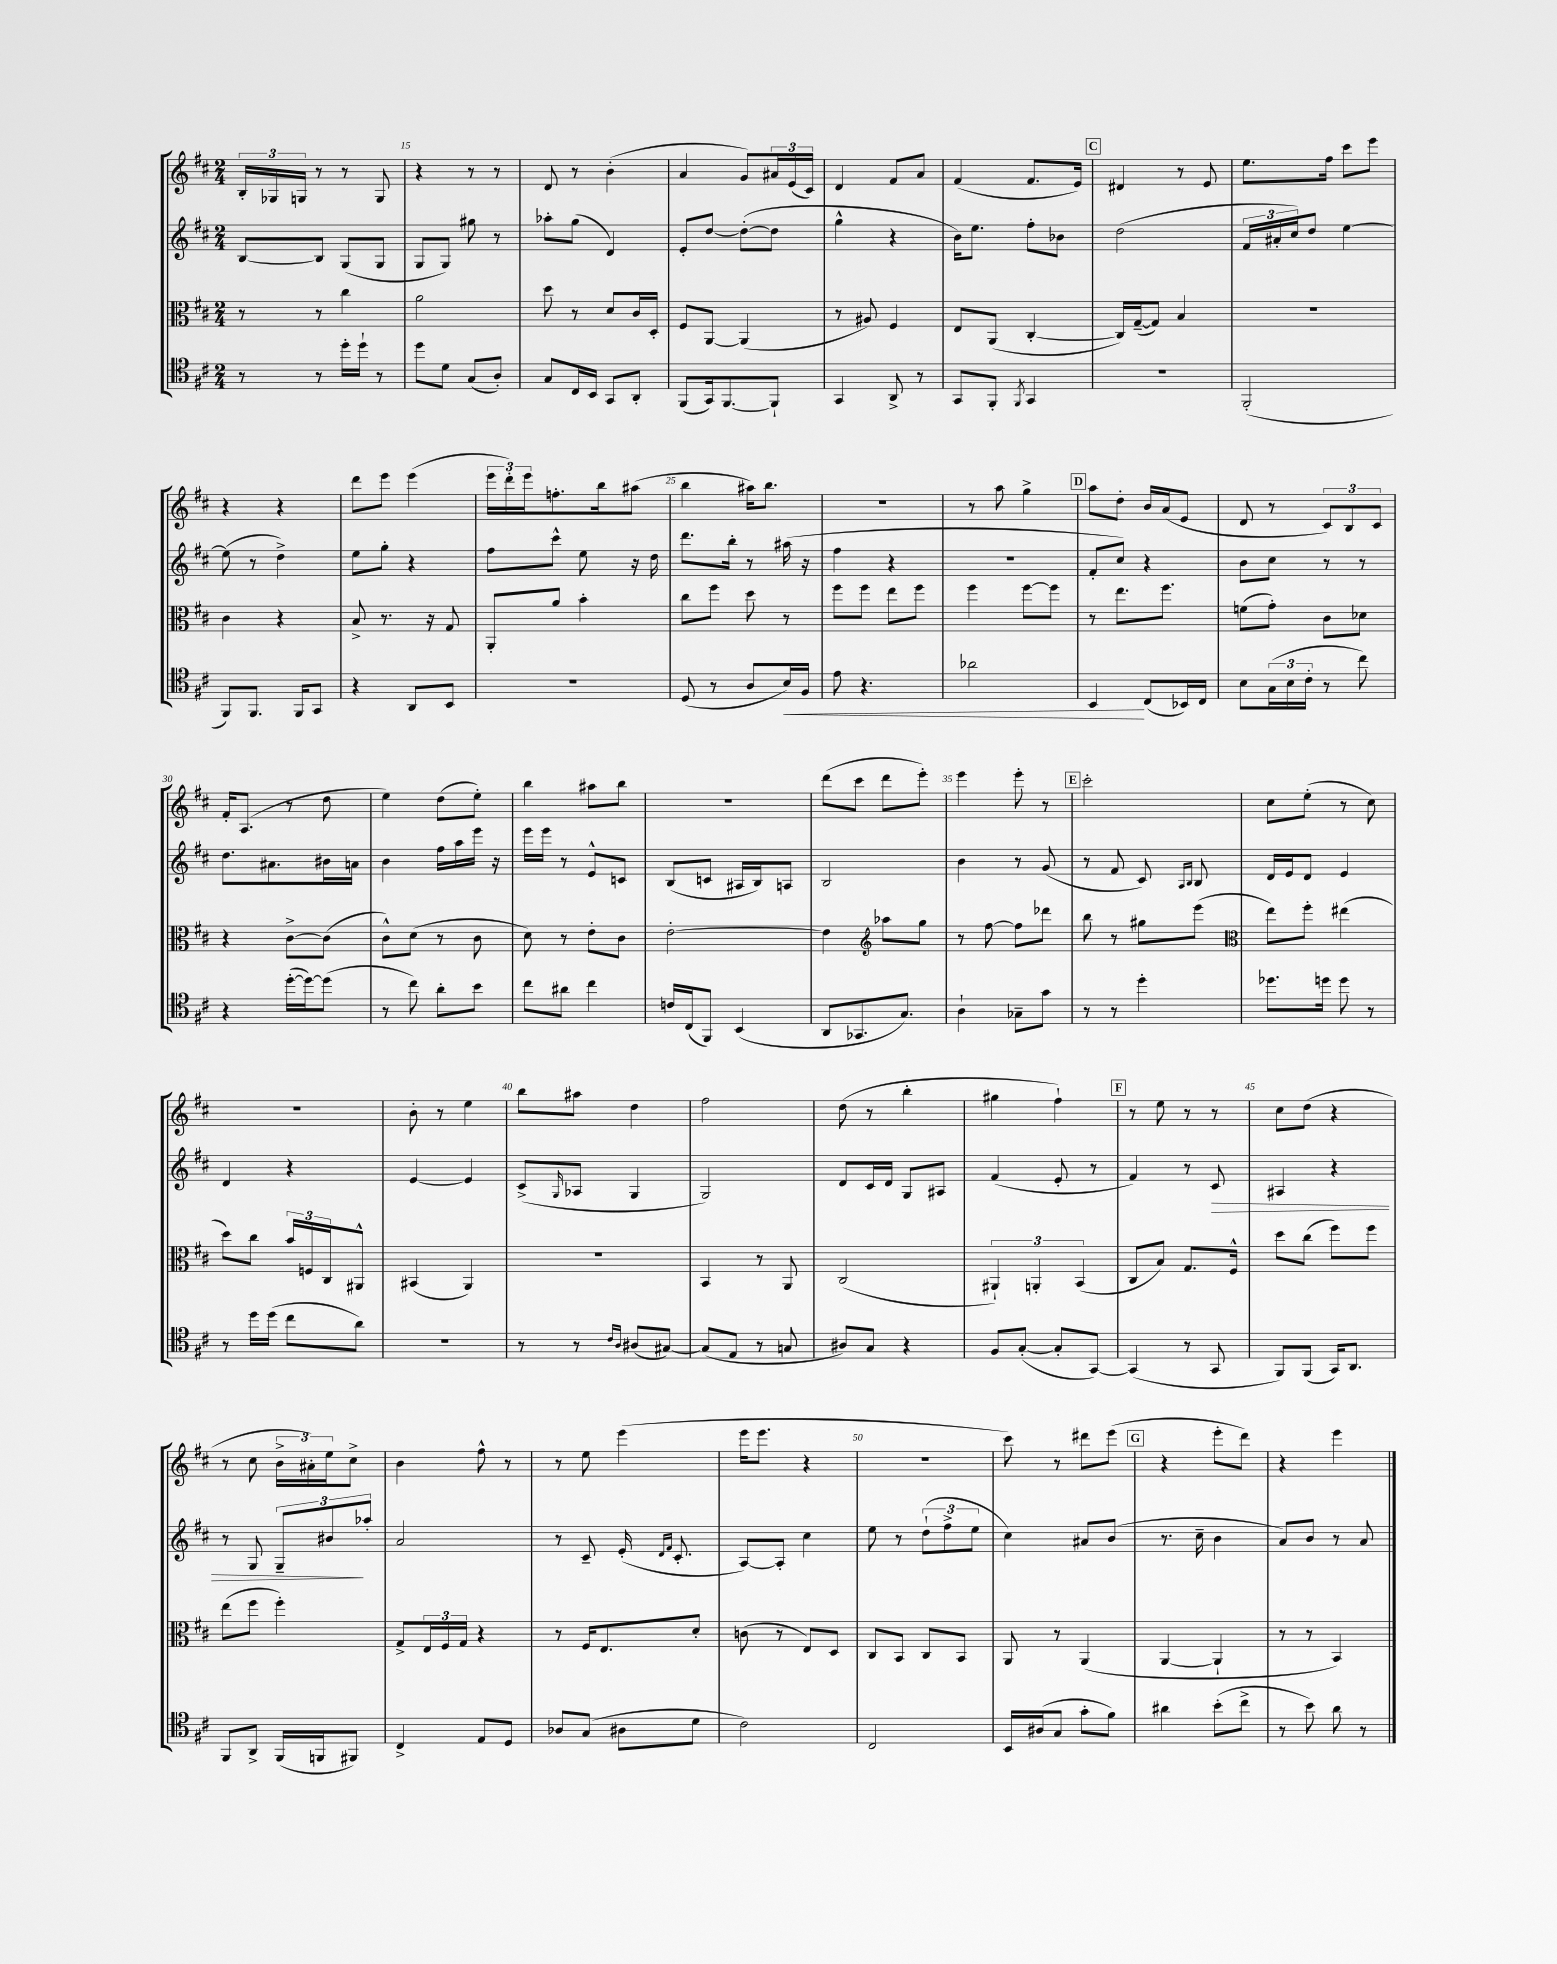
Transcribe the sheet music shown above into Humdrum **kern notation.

**kern	**kern	**kern	**kern
*staff4	*staff3	*staff2	*staff1
*clefC4	*clefC3	*clefG2	*clefG2
*k[f#c#]	*k[f#c#]	*k[f#c#]	*k[f#c#]
*M2/4	*M2/4	*M2/4	*M2/4
8r	8r	[8B/L	24B'/LL
.	.	.	24G-/
.	.	.	24G/JJ
8r	8r	8B/]J	8r
16dd'\LL	4cc#\	(8G/L	8r
16dd`\JJ	.	.	.
8r	.	8G/J	8G/
=	=	=	=
8dd\L	2a\	8G/L	4r
8d\J	.	8G/J)	.
(8G/L	.	8gg#\	8r
8A'/J)	.	8r	8r
=	=	=	=
8G/L	8dd\	8aa-'\L	8d/
16C#/L	8r	(8gg\J	8r
16BB/JJ	.	.	.
8GG/L	8d/L	4d/)	(4b'\
8AA'/J	16c#/L	.	.
.	16D'/JJ	.	.
=	=	=	=
(8FF#/L	8F#/L	8e'/L	4a/
16GG/k)	[8AA/J	[8dd/J	.
[8.FF#/	.	.	.
.	(4AA/]	(8dd'\_L	8g/L)
8FF#`/]J	.	8dd\]J	24a#/L
.	.	.	(24e/
.	.	.	24c#/JJ)
=	=	=	=
4GG/	8r	4gg^^\	4d/
.	8A#/)	.	.
8AA^/	4F#/	4r	8f#/L
8r	.	.	8a/J
=	=	=	=
8GG/L	8E/L	16b\LK)	(4f#/
.	.	8.ee\J	.
8FF#'/J	(8AA/J	.	.
8qFF#/	.	.	.
4GG/	[4C#'/	8ff#'\L	8.f#/L
.	.	8b-\J	.
.	.	.	16e/Jk)
=	=	=	=
2r	16C#/]LL)	(2dd\	4d#/
.	([16G~/J	.	.
.	8G/]J)	.	.
.	4B/	.	8r
.	.	.	8e/
=	=	=	=
(2FF#'/	2r	24f#/LL	8.ee\L
.	.	24a#'/	.
.	.	24cc#/J)	.
.	.	8dd/J	.
.	.	.	16ff#\Jk
.	.	[4ee\	8ccc#\L
.	.	.	8eee\J
=	=	=	=
8FF#/L)	4c#\	(8ee\]	4r
8.FF#/J	.	8r	.
.	4r	4dd^\)	4r
16FF#/LK	.	.	.
8GG/J	.	.	.
=	=	=	=
4r	8B^/	8ee\L	8ddd\L
.	8.r	8gg'\J	8eee\J
8AA/L	.	4r	(4eee\
.	16r	.	.
8BB/J	8G/	.	.
=	=	=	=
2r	8AA'/L	8ff#\L	24eee\LL
.	.	.	24ddd'\)
.	.	.	24eee\J
.	8a/J	8ccc#^^\J	8.ff'\
.	4b'\	8ee\	.
.	.	.	16bb\k
.	.	16r	(8aa#\J
.	.	16dd\	.
=	=	=	=
(8D/	8cc#\L	8.ddd\L	4bb\
8r	8ff#\J	.	.
.	.	16bb'\Jk	.
8A/L	8dd\	8r	16aa#\LK)
.	.	.	8.bb\J
16B/L)	8r	(16aa#\	.
16F#/JJ	.	16r	.
=	=	=	=
8e\	8ff#\L	4ff#\	2r
4.r	8ff#\J	.	.
.	8ee\L	4r	.
.	8ff#\J	.	.
=	=	=	=
2a-\	4ff#\	2r	8r
.	.	.	8aa\
.	[8ff#\L	.	4gg^\
.	8ff#\]J	.	.
=	=	=	=
4BB/	8r	8f#'/L	8aa\L
.	8.ee\L	8cc#/J)	8dd'\J
(8C#/L	.	4r	16b/LL
.	8.ff#\J	.	(16a/J
16BB-/L)	.	.	8e/J
16C#/JJ	.	.	.
=	=	=	=
8B\L	(8f\L	8b\L	8d/
(24G\L	8g'\J)	8cc#\J	8r
24B\	.	.	.
24c#'\JJ	.	.	.
8r	8c#\L	8r	12c#/L)
.	.	.	12B/
8cc#\)	8d-\J	8r	.
.	.	.	12c#/J
=	=	=	=
4r	4r	8.dd\L	16f#'/LK
.	.	.	(8.A/J
.	.	8.a#\	.
([16dd'\LL	[8c#^\L	.	8r
16dd\_J)	.	.	.
(8dd\]J	(8c#\]J	16b#\L	8dd\
.	.	16a\JJ	.
=	=	=	=
8r	8c#^^\L)	4b\	4ee\)
8cc#\)	(8d\J	.	.
8a'\L	8r	16ff#\LL	(8dd\L
.	.	16aa\	.
8b\J	8c#\	16eee\JJ	8ee'\J)
.	.	16r	.
=	=	=	=
8cc#\L	8d\)	16eee\LL	4bb\
.	.	16eee\JJ	.
8a#\J	8r	8r	.
4cc#\	8e'\L	8e^^/L	8aa#\L
.	8c#\J	8c/J	8bb\J
=	=	=	=
16c/LL	[2e'\	(8B/L	2r
(16C#/J	.	.	.
8FF#/J)	.	8c/J	.
(4BB/	.	16A#/LL	.
.	.	16B/J)	.
.	.	8A/J	.
=	=	=	=
8AA/L	4e\]	2B/	(8ddd\L
8.GG-/	.	.	8ccc#\J
*	*clefG2	*	*
.	8aa-\L	.	8ddd\L
8.G/J)	.	.	.
.	8gg\J	.	8eee'\J)
=	=	=	=
4A`\	8r	4b\	4eee\
.	[8ff#\	.	.
8G-~\L	8ff#\]L	8r	8eee'\
8g\J	8ddd-\J	(8g/	8r
=	=	=	=
8r	8bb\	8r	2ccc#'\
8r	8r	8f#/	.
4dd'\	8gg#\L	8c#/)	.
.	.	16qqA/LL	.
.	.	16qqB/JJ	.
.	(8eee\J	8B/	.
=	=	=	=
*	*clefC3	*	*
8.dd-\L	8ee\L)	16d/LL	8cc#\L
.	.	16e/J	.
.	8ff#'\J	8d/J	(8ee'\J
16dd\Jk	.	.	.
8dd\	(4ee#\	4e/	8r
8r	.	.	8cc#\)
=	=	=	=
8r	8dd\L)	4d/	2r
16dd\LL	8cc#\J	.	.
(16dd\JJ	.	.	.
8cc#\L	24b/LL	4r	.
.	24F/	.	.
.	24C#/J	.	.
8a\J)	8AA#^^/J	.	.
=	=	=	=
2r	(4BB#/	[4e/	8b'\
.	.	.	8r
.	4AA/)	4e/]	4ee\
=	=	=	=
8r	2r	(8c#^/L	8bb\L
.	.	16qqG/	.
8r	.	8A-/J	8aa#\J
16qqc#/LL	.	.	.
16qqA/JJ	.	.	.
(8A#/L	.	4G/	4dd\
[8G#/J)	.	.	.
=	=	=	=
(8G#/]L	4BB/	2G/)	2ff#\
8E/J	.	.	.
8r	8r	.	.
8G/	8AA/	.	.
=	=	=	=
8A#/L)	(2C#/	8d/L	(8dd\
8G/J	.	16c#/L	8r
.	.	16d/JJ	.
4r	.	8G/L	4bb'\
.	.	8A#/J	.
=	=	=	=
8F#/L	6AA#`/)	(4f#/	4gg#\
([8G'/J	.	.	.
.	6AA'/	.	.
8G'/]L	.	8e'/	4ff#`\)
.	(6BB/	.	.
[8GG/J)	.	8r	.
=	=	=	=
(4GG/]	8C#/L	4f#/)	8r
.	8B/J)	.	8ee\
8r	8.G/L	8r	8r
8GG/	.	8c#/	8r
.	16F#^^/Jk	.	.
=	=	=	=
8FF#/L)	8dd\L	4A#/	8cc#\L
(8FF#/J	(8cc#\J	.	(8dd\J
16GG/LK)	8ff#\L)	4r	4r
8.AA/J	.	.	.
.	8ff#\J	.	.
=	=	=	=
8FF#/L	(8ee\L	8r	8r
8AA^/J	8ff#\J	8G/	8cc#\
(16FF#/LL	4ff#'\)	12G~/L	24b^\LL
.	.	.	24a#'\)
16FF/J	.	.	.
.	.	12b#/	24ee\J
8FF#/J)	.	.	8cc#^\J
.	.	12aa-'/J	.
=	=	=	=
4C#^/	8G^/L	2a/	4b\
.	24E/L	.	.
.	24F#/	.	.
.	24G/JJ	.	.
8E/L	4r	.	8ff#^^\
8D/J	.	.	8r
=	=	=	=
8A-/L	8r	8r	8r
(8G/J	16F#/LK	8c#~/	8ee\
.	8.E/	.	.
8A#\L	.	(16e'/	(4eee\
.	.	16qqd/LL	.
.	.	16qqf#/JJ	.
.	.	8.c#'/	.
8d\J	8d'/J	.	.
=	=	=	=
2c#\)	(8c\	[8A/L)	16eee\LK
.	.	.	8.eee\J
.	8r	8A'/]J	.
.	8E/L)	4cc#\	4r
.	8D/J	.	.
=	=	=	=
2C#/	8C#/L	8ee\	2r
.	8BB/J	8r	.
.	8C#/L	(12dd`\L	.
.	.	12ff#^\	.
.	8BB/J	.	.
.	.	12ee\J	.
=	=	=	=
16BB/LL	8AA/	4cc#\)	8ccc#\)
(16A#/J	.	.	.
8G/J	8r	.	8r
8g'\L	(4AA/	8a#/L	8ddd#\L
8f#\J)	.	(8b/J	(8eee\J
=	=	=	=
4a#\	[4AA/	8.r	4r
.	.	16cc#~\	.
(8b'\L	4AA`/]	4b\	8eee'\L
8cc#^\J	.	.	8ddd\J)
=	=	=	=
8r	8r	8a/L)	4r
8b\)	8r	8b/J	.
8a\	4BB/)	8r	4eee\
8r	.	8a/	.
==	==	==	==
*-	*-	*-	*-
